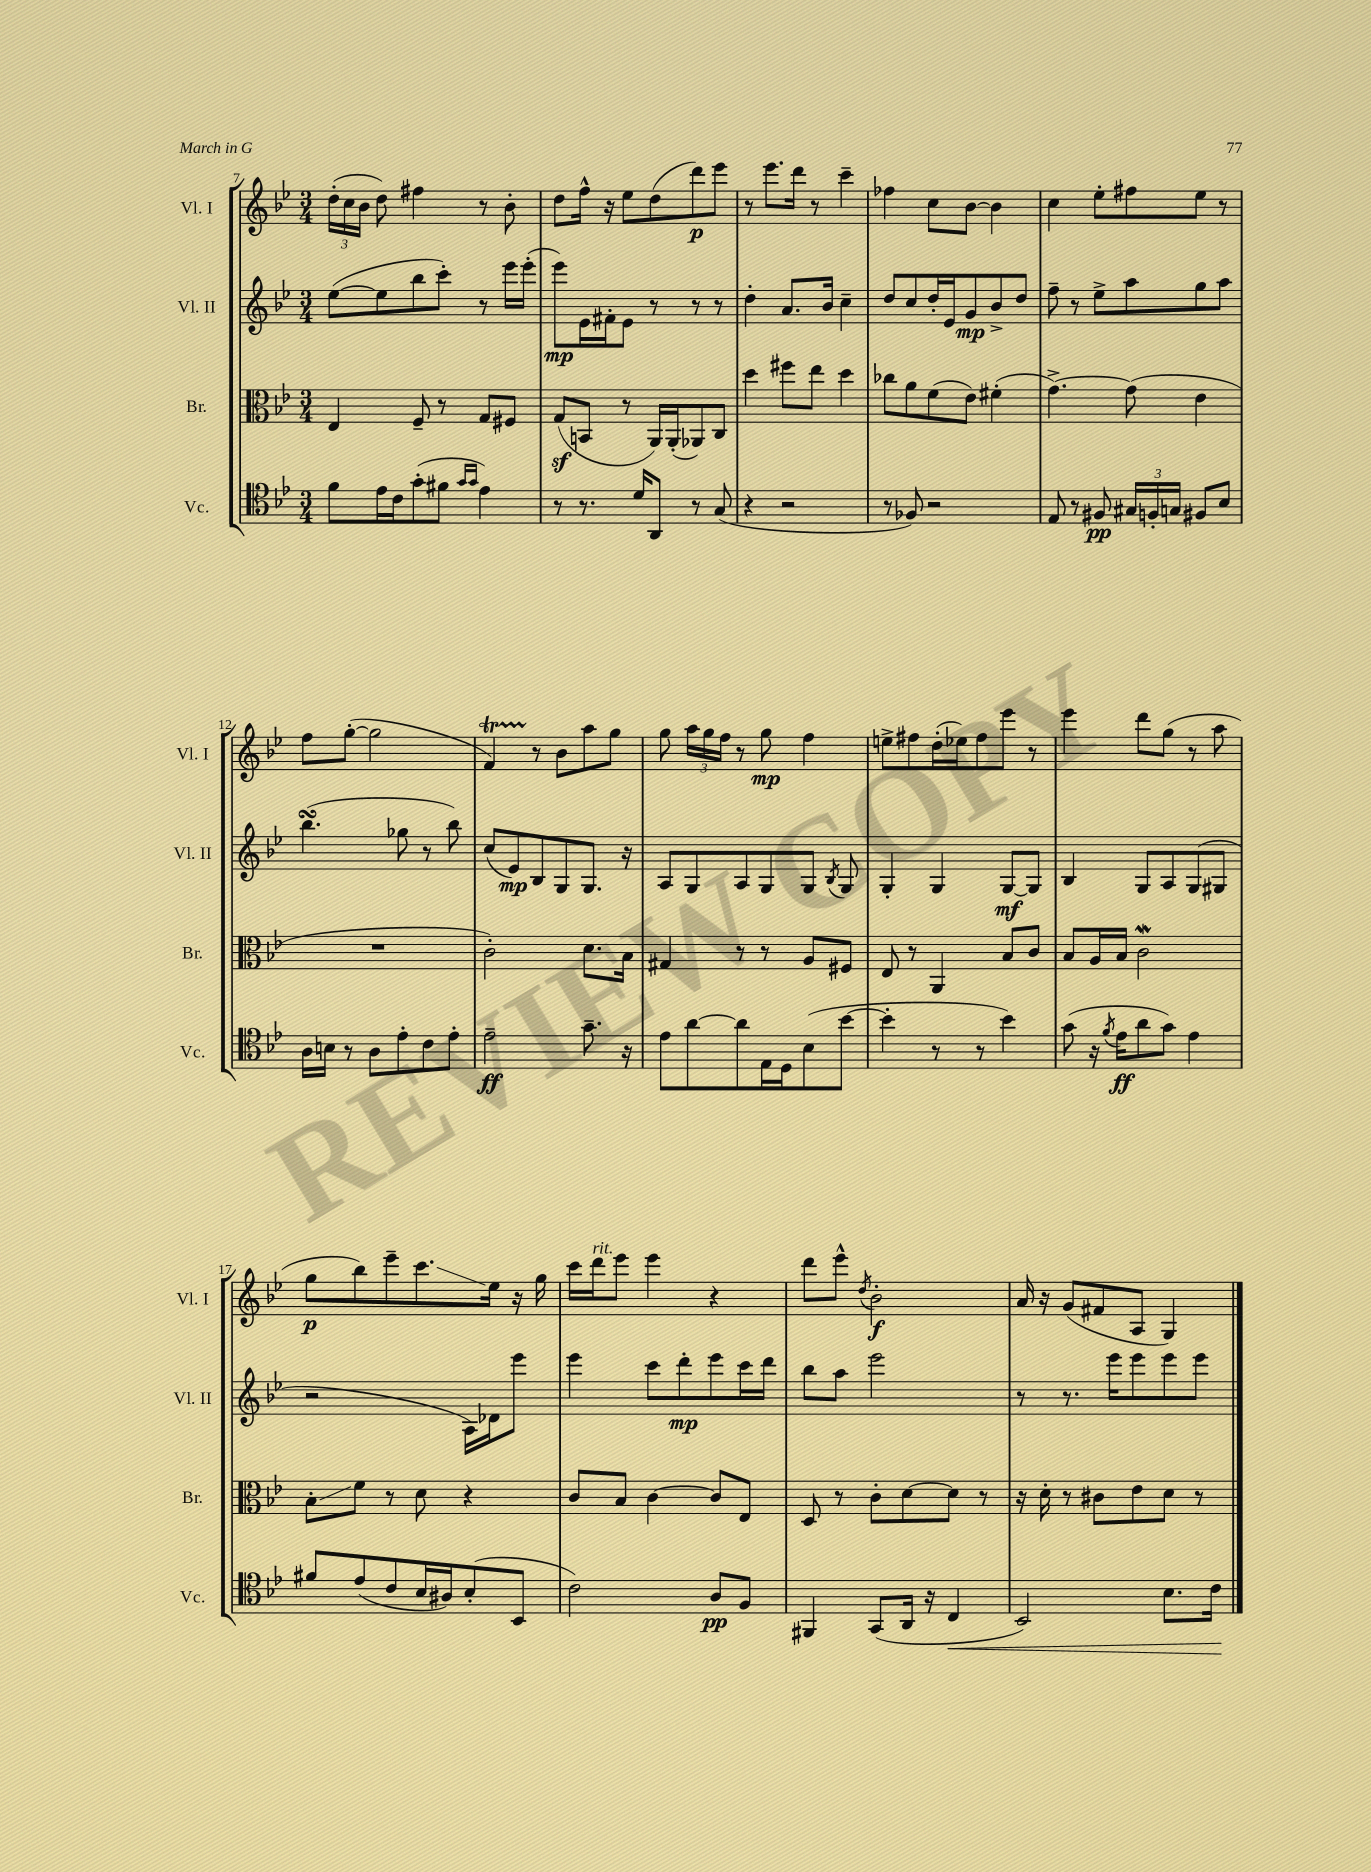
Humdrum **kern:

**kern	**kern	**kern	**kern
*staff4	*staff3	*staff2	*staff1
*clefC4	*clefC3	*clefG2	*clefG2
*k[b-e-]	*k[b-e-]	*k[b-e-]	*k[b-e-]
*M3/4	*M3/4	*M3/4	*M3/4
8f\L	4E-/	([8ee-\L	(24dd'\LL
.	.	.	24cc\
.	.	.	24b-\JJ
16e-\L	.	8ee-\]	8dd\)
16c\J	.	.	.
(8g'\	8F~/	8bb-\	4ff#\
8f#\J	8r	8ccc'\J)	.
16qqg/LL	.	.	.
16qqg/JJ	.	.	.
4e-\)	8G/L	8r	8r
.	8F#/J	16eee-\LL	8b-'\
.	.	(16eee-'\JJ	.
=	=	=	=
8r	(8G/L	8eee-\L)	8dd\L
8.r	8BB/J	16e-\L	16ff^^\Jk
.	.	16f#'\J	16r
.	8r	8e-\J	8ee-\L
16d/LK	.	.	.
8AA/J	16AA/LL)	8r	(8dd\
.	(16AA'/J	.	.
8r	8AA-/)	8r	8ddd\)
(8G/	8C/J	8r	8eee-\J
=	=	=	=
4r	4dd\	4dd'\	8r
.	.	.	8.eee-\L
2r	8ff#\L	8.a/L	.
.	.	.	16ddd\Jk
.	8ee-\J	.	8r
.	.	16b-/Jk	.
.	4dd\	4cc~\	4ccc~\
=	=	=	=
8r	8cc-\L	8dd/L	4ff-\
8F-/)	8a\	8cc/	.
2r	(8f\	16dd'/L	8cc\L
.	.	16e-/J	.
.	8e-\J)	8g/	[8b-\J
.	(4f#'\	8b-^/	4b-\]
.	.	8dd/J	.
=	=	=	=
8E-/	[4.g^\)	8ff~\	4cc\
8r	.	8r	.
8F#/	.	8ee-^\L	8ee-'\L
24G#/LL	(8g\]	8aa\	8ff#\
24F'/	.	.	.
24G/JJ	.	.	.
8F#/L	4e-\	8gg\	8ee-\J
8B-/J	.	8aa\J	8r
=	=	=	=
16A\LL	2.r	(4.bb-\	8ff\L
16B\JJ	.	.	.
8r	.	.	([8gg'\J
8A\L	.	.	2gg\]
8e-'\	.	8gg-\	.
8c\	.	8r	.
8e-'\J	.	8bb-\)	.
=	=	=	=
2e-~\	2c'\)	(8cc/L	4f/)
.	.	8e-/)	.
.	.	8B-/	8r
.	.	8G/	8b-\L
8.g~\	8.d\L	8.G/J	8aa\
.	.	.	8gg\J
16r	16B-\Jk	16r	.
=	=	=	=
8e-\L	4G#/	8A/L	8gg\
[8a\	.	8G/	24aa\LL
.	.	.	24gg\
.	.	.	24ff\JJ
8a\]	8r	8A/	8r
16E-\L	8r	8G/	8gg\
16D\J	.	.	.
(8B-\	8A/L	8G/J	4ff\
.	.	8qB-/	.
[8b-\J	8F#/J	8G/	.
=	=	=	=
4b-'\]	8E-/	4G'/	8ee^\L
.	8r	.	8ff#\
8r	4AA/	4G/	(16dd'\L
.	.	.	16ee-\J)
8r	.	.	8ff#\
4b-\)	8B-/L	[8G/L	8eee-\J
.	8c/J	8G/]J	8r
=	=	=	=
(8g\	8B-/L	4B-/	4eee-\
16r	16A/L	.	.
8qf/	.	.	.
16e-\LK	16B-/JJ	.	.
8a\	2c\	8G/L	8ddd\L
8g\J)	.	8A/	(8gg\J
4e-\	.	(8G/	8r
.	.	8G#/J	8aa\
=	=	=	=
8f#/L	8B-'\L	2r	8gg\L
(8e-/	8f\J	.	8bb-\)
8c/	8r	.	8eee-~\
16B-/L	8d\	.	8.ccc\
16A#/J)	.	.	.
(8B-'/	4r	16A\LL)	.
.	.	16d-\J	16ee-\Jk
8BB-/J	.	8eee-\J	16r
.	.	.	16gg\
=	=	=	=
2c\)	8c/L	4eee-\	16ccc\LL
.	.	.	16ddd\J
.	8B-/J	.	8eee-\J
.	[4c\	8ccc\L	4eee-\
.	.	8ddd'\	.
8A/L	8c/]L	8eee-\	4r
8F/J	8E-/J	16ccc\L	.
.	.	16ddd\JJ	.
=	=	=	=
4FF#/	8D/	8bb-\L	8ddd\L
.	8r	8aa\J	8eee-^^\J
.	.	.	8qdd/
(8GG/L	8c'\L	2eee-\	2b-'\
16AA/Jk	[8d\	.	.
16r	.	.	.
4C/	8d\]J	.	.
.	8r	.	.
=	=	=	=
2BB-/)	16r	8r	16a/
.	16d'\	.	16r
.	8r	8.r	(8g/L
.	8c#\L	.	8f#/
.	.	16eee-\LK	.
.	8e-\	8eee-\	8A/J
8.B-\L	8d\J	8eee-\	4G/)
.	8r	8eee-\J	.
16c\Jk	.	.	.
==	==	==	==
*-	*-	*-	*-
